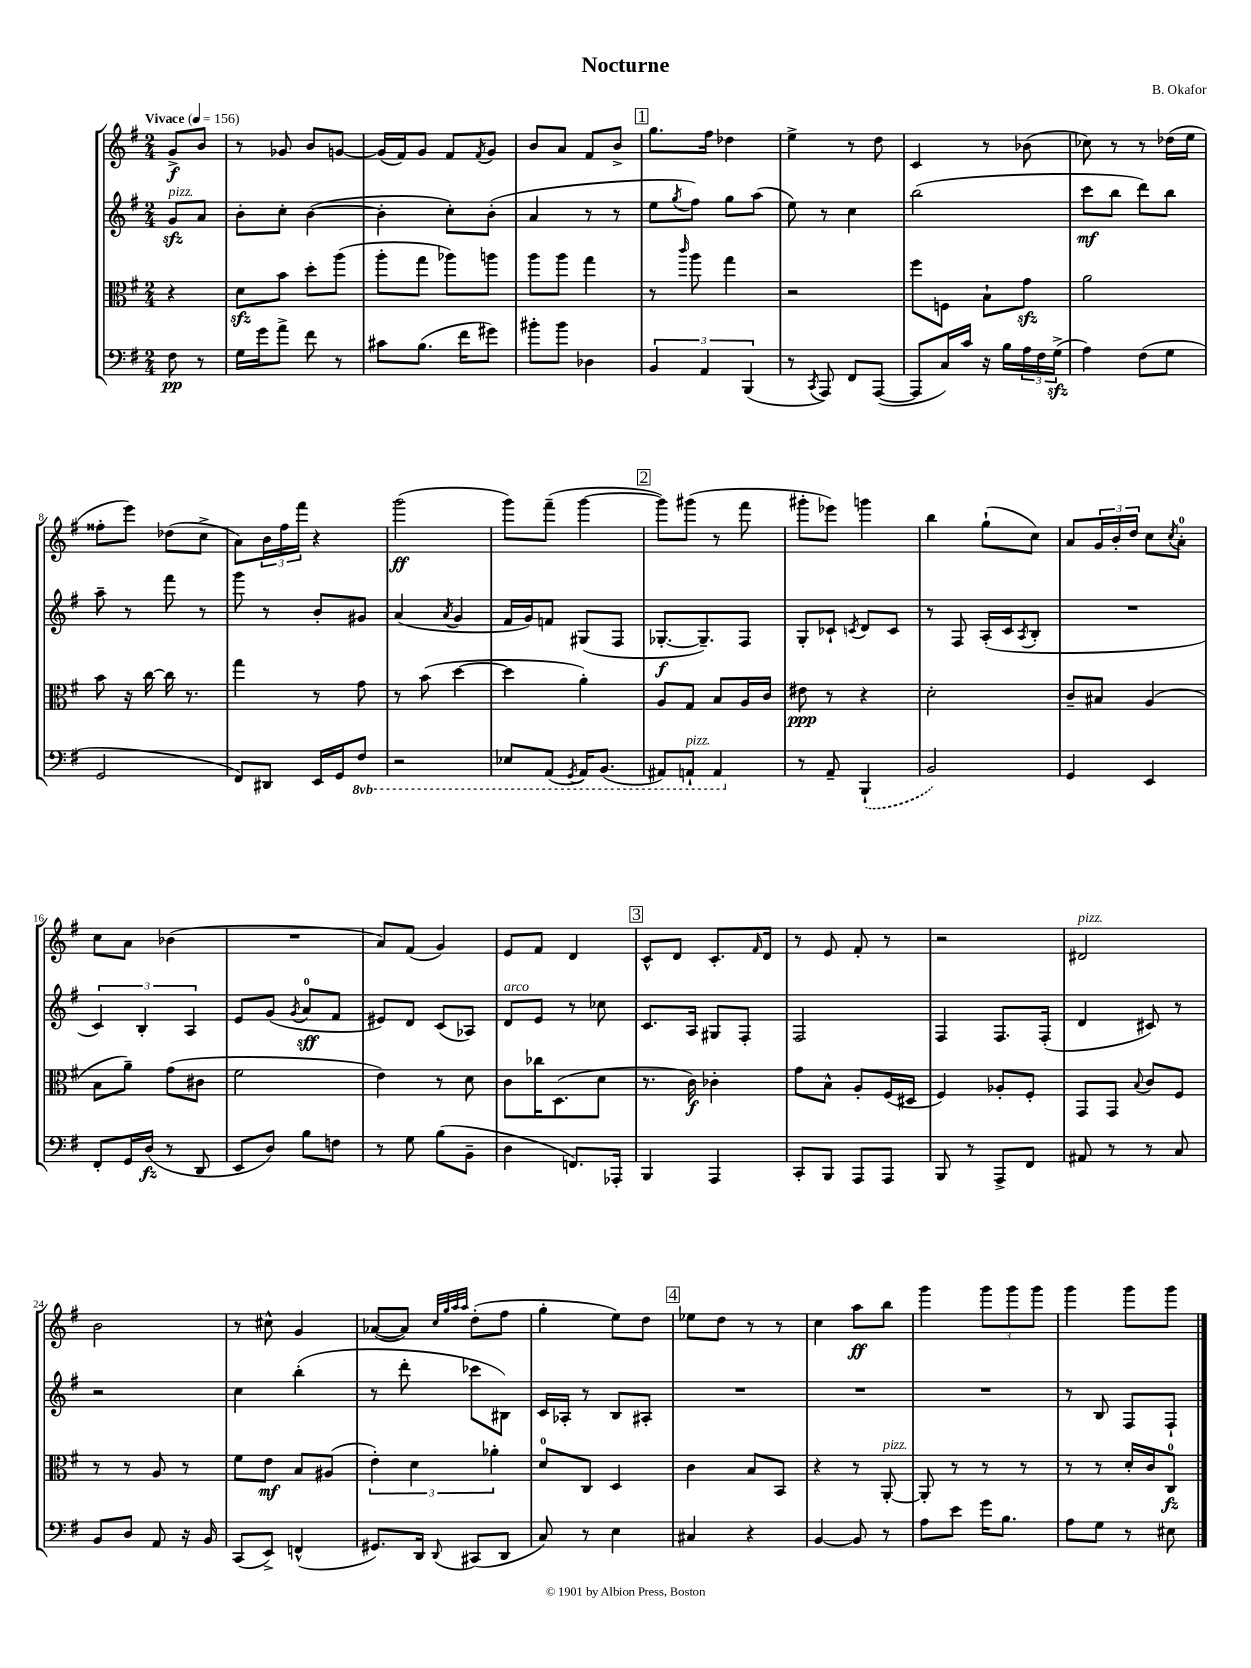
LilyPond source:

\header { title = "Nocturne" composer = "B. Okafor" }
<<
\new StaffGroup <<
\new Staff = "s0" {
    \clef treble \key g \major \numericTimeSignature \time 2/4 \partial 4 \tempo "Vivace" 4 = 156
    g'8->\f b'8 |
    r8 ges'8 b'8 g'8~ |
    g'16( fis'16) g'8 fis'8 \acciaccatura { fis'8 } g'8 |
    b'8 a'8 fis'8 b'8-> |
    \mark \markup { \box "1" } g''8. fis''16 des''4 |
    e''4-> r8 d''8 |
    c'4 r8 bes'8( |
    ces''8) r8 r8 des''16( e''16 |
    fisis''8-. e'''8) des''8( c''8-> |
    a'8) \tuplet 3/2 { b'16 fis''16 fis'''16 } r4 |
    g'''2\ff( |
    g'''8) fis'''8--( g'''4~ |
    \mark \markup { \box "2" } g'''8) gis'''8( r8 fis'''8 |
    gis'''8-. ees'''8) g'''4 |
    b''4 g''8-!( c''8) |
    a'8 \tuplet 3/2 { g'16 b'16-. d''16 } c''8 \acciaccatura { c''8 } a'8-0-. |
    c''8 a'8 bes'4( |
    R2 |
    a'8) fis'8( g'4) |
    e'8 fis'8 d'4 |
    \mark \markup { \box "3" } c'8-^ d'8 c'8.-. \grace { fis'16 } d'16 |
    r8 e'8 fis'8-. r8 |
    r2 |
    dis'2^\markup { \italic "pizz." } |
    b'2 |
    r8 cis''8-^ g'4 |
    aes'8~( aes'8) \grace { c''32 g''32 a''32 a''32 } d''8-.( fis''8 |
    g''4-. e''8) d''8 |
    \mark \markup { \box "4" } ees''8 d''8 r8 r8 |
    c''4 a''8\ff b''8 |
    g'''4 \tuplet 3/2 { g'''8 g'''8 g'''8 } |
    g'''4 g'''8 g'''8 \bar "|." |
}
\new Staff = "s1" {
    \clef treble \key g \major \numericTimeSignature \time 2/4 \partial 4
    g'8\sfz^\markup { \italic "pizz." } a'8 |
    b'8-. c''8-. b'4~( |
    b'4-. c''8-.) b'8-.( |
    a'4 r8 r8 |
    \mark \markup { \box "1" } e''8 \acciaccatura { g''8 } fis''8) g''8 a''8( |
    e''8) r8 c''4 |
    b''2( |
    c'''8\mf b''8 d'''8) b''8 |
    a''8-- r8 fis'''8 r8 |
    g'''8 r8 b'8-. gis'8 |
    a'4( \acciaccatura { a'8 } g'4 |
    fis'16 g'16) f'8 gis8( fis8 |
    \mark \markup { \box "2" } ges8.~-.\f ges8.--) fis8 |
    g8-. ces'8-! \acciaccatura { c'8 } d'8 c'8 |
    r8 fis8 a16-.( c'16 \acciaccatura { a8 } b8-. |
    R2 |
    \tuplet 3/2 { c'4) b4-. a4 } |
    e'8 g'8( \acciaccatura { g'8 } a'8-0\sff fis'8 |
    eis'8) d'8 c'8( aes8) |
    d'8^\markup { \italic "arco" } e'8 r8 ces''8 |
    \mark \markup { \box "3" } c'8. a16 gis8 fis8-. |
    fis2 |
    fis4 fis8. fis16-.( |
    d'4 cis'8) r8 |
    r2 |
    c''4 b''4-.( |
    r8 d'''8-. ces'''8 bis8) |
    c'16 aes16-. r8 b8 ais8-. |
    \mark \markup { \box "4" } R2 |
    R2 |
    R2 |
    r8 b8 fis8 fis8-! \bar "|." |
}
\new Staff = "s2" {
    \clef alto \key g \major \numericTimeSignature \time 2/4 \partial 4
    r4 |
    d'8\sfz b'8 d''8-. a''8( |
    a''8-. g''8 aes''8) a''8 |
    a''8 a''8 g''4 |
    \mark \markup { \box "1" } r8 \grace { c'''16 } a''8 g''4 |
    r2 |
    fis''8 f8 b8-! g'8\sfz |
    a'2 |
    b'8 r16 c''16~ c''16 r8. |
    g''4 r8 g'8 |
    r8 b'8( d''4~ |
    d''4 a'4-.) |
    \mark \markup { \box "2" } a8 g8 b8 a16 c'16 |
    eis'8\ppp r8 r4 |
    d'2-. |
    c'8-- bis8 a4( |
    b8 a'8--) g'8( cis'8 |
    fis'2 |
    e'4) r8 d'8 |
    c'8 ces''16 d8.( d'8 |
    \mark \markup { \box "3" } r8. c'16\f) ces'4-. |
    g'8 b8-^ a8-. fis16( dis16 |
    fis4) aes8-. fis8-. |
    g,8 g,8 \appoggiatura { b8 } c'8 fis8 |
    r8 r8 a8 r8 |
    fis'8 e'8\mf b8 ais8( |
    \tuplet 3/2 { e'4-.) d'4 aes'4-. } |
    d'8-0 c8 d4 |
    \mark \markup { \box "4" } c'4 b8 b,8 |
    r4 r8 a,8~-.^\markup { \italic "pizz." } |
    a,8-. r8 r8 r8 |
    r8 r8 d'16-. c'16 c8-0\fz \bar "|." |
}
\new Staff = "s3" {
    \clef bass \key g \major \numericTimeSignature \time 2/4 \set Staff.ottavationMarkups = #ottavation-simple-ordinals \partial 4
    fis8\pp r8 |
    g16 g'16 a'8-> fis'8 r8 |
    cis'8 b8.( fis'16 gis'8) |
    bis'8-. bis'8 des4 |
    \mark \markup { \box "1" } \tuplet 3/2 { b,4 a,4 b,,4( } |
    r8 \acciaccatura { c,8 } a,,8) fis,8 a,,8~( |
    a,,8 c16) c'16 r16 b16 \tuplet 3/2 { a16 fis16 g16->\sfz( } |
    a4) fis8( g8 |
    g,2 |
    fis,8) dis,8 e,16 g,16 \ottava #-1 fis,8 |
    r2 |
    ees,8 a,,8( \acciaccatura { g,,8 } a,,16) b,,8.( |
    \mark \markup { \box "2" } ais,,8) a,,8-!^\markup { \italic "pizz." } a,,4 \ottava #0 |
    r8 a,8-- \once \slurDashed b,,4-!( |
    b,2) |
    g,4 e,4 |
    fis,8-. g,16 d16\fz( r8 d,8 |
    e,8 d8) b8 f8 |
    r8 g8 b8( b,8-- |
    d4 f,8.) aes,,16-. |
    \mark \markup { \box "3" } b,,4 a,,4 |
    c,8-. b,,8 a,,8 a,,8 |
    b,,8 r8 a,,8-> fis,8 |
    ais,8 r8 r8 c8 |
    b,8 d8 a,8 r16 b,16 |
    c,8( e,8->) f,4-^( |
    gis,8.) d,16 \appoggiatura { d,8 } cis,8( d,8 |
    c8) r8 e4 |
    \mark \markup { \box "4" } cis4 r4 |
    b,4~ b,8 r8 |
    a8 e'8 g'16 b8. |
    a8 g8 r8 eis8 \bar "|." |
}
>>
>>
